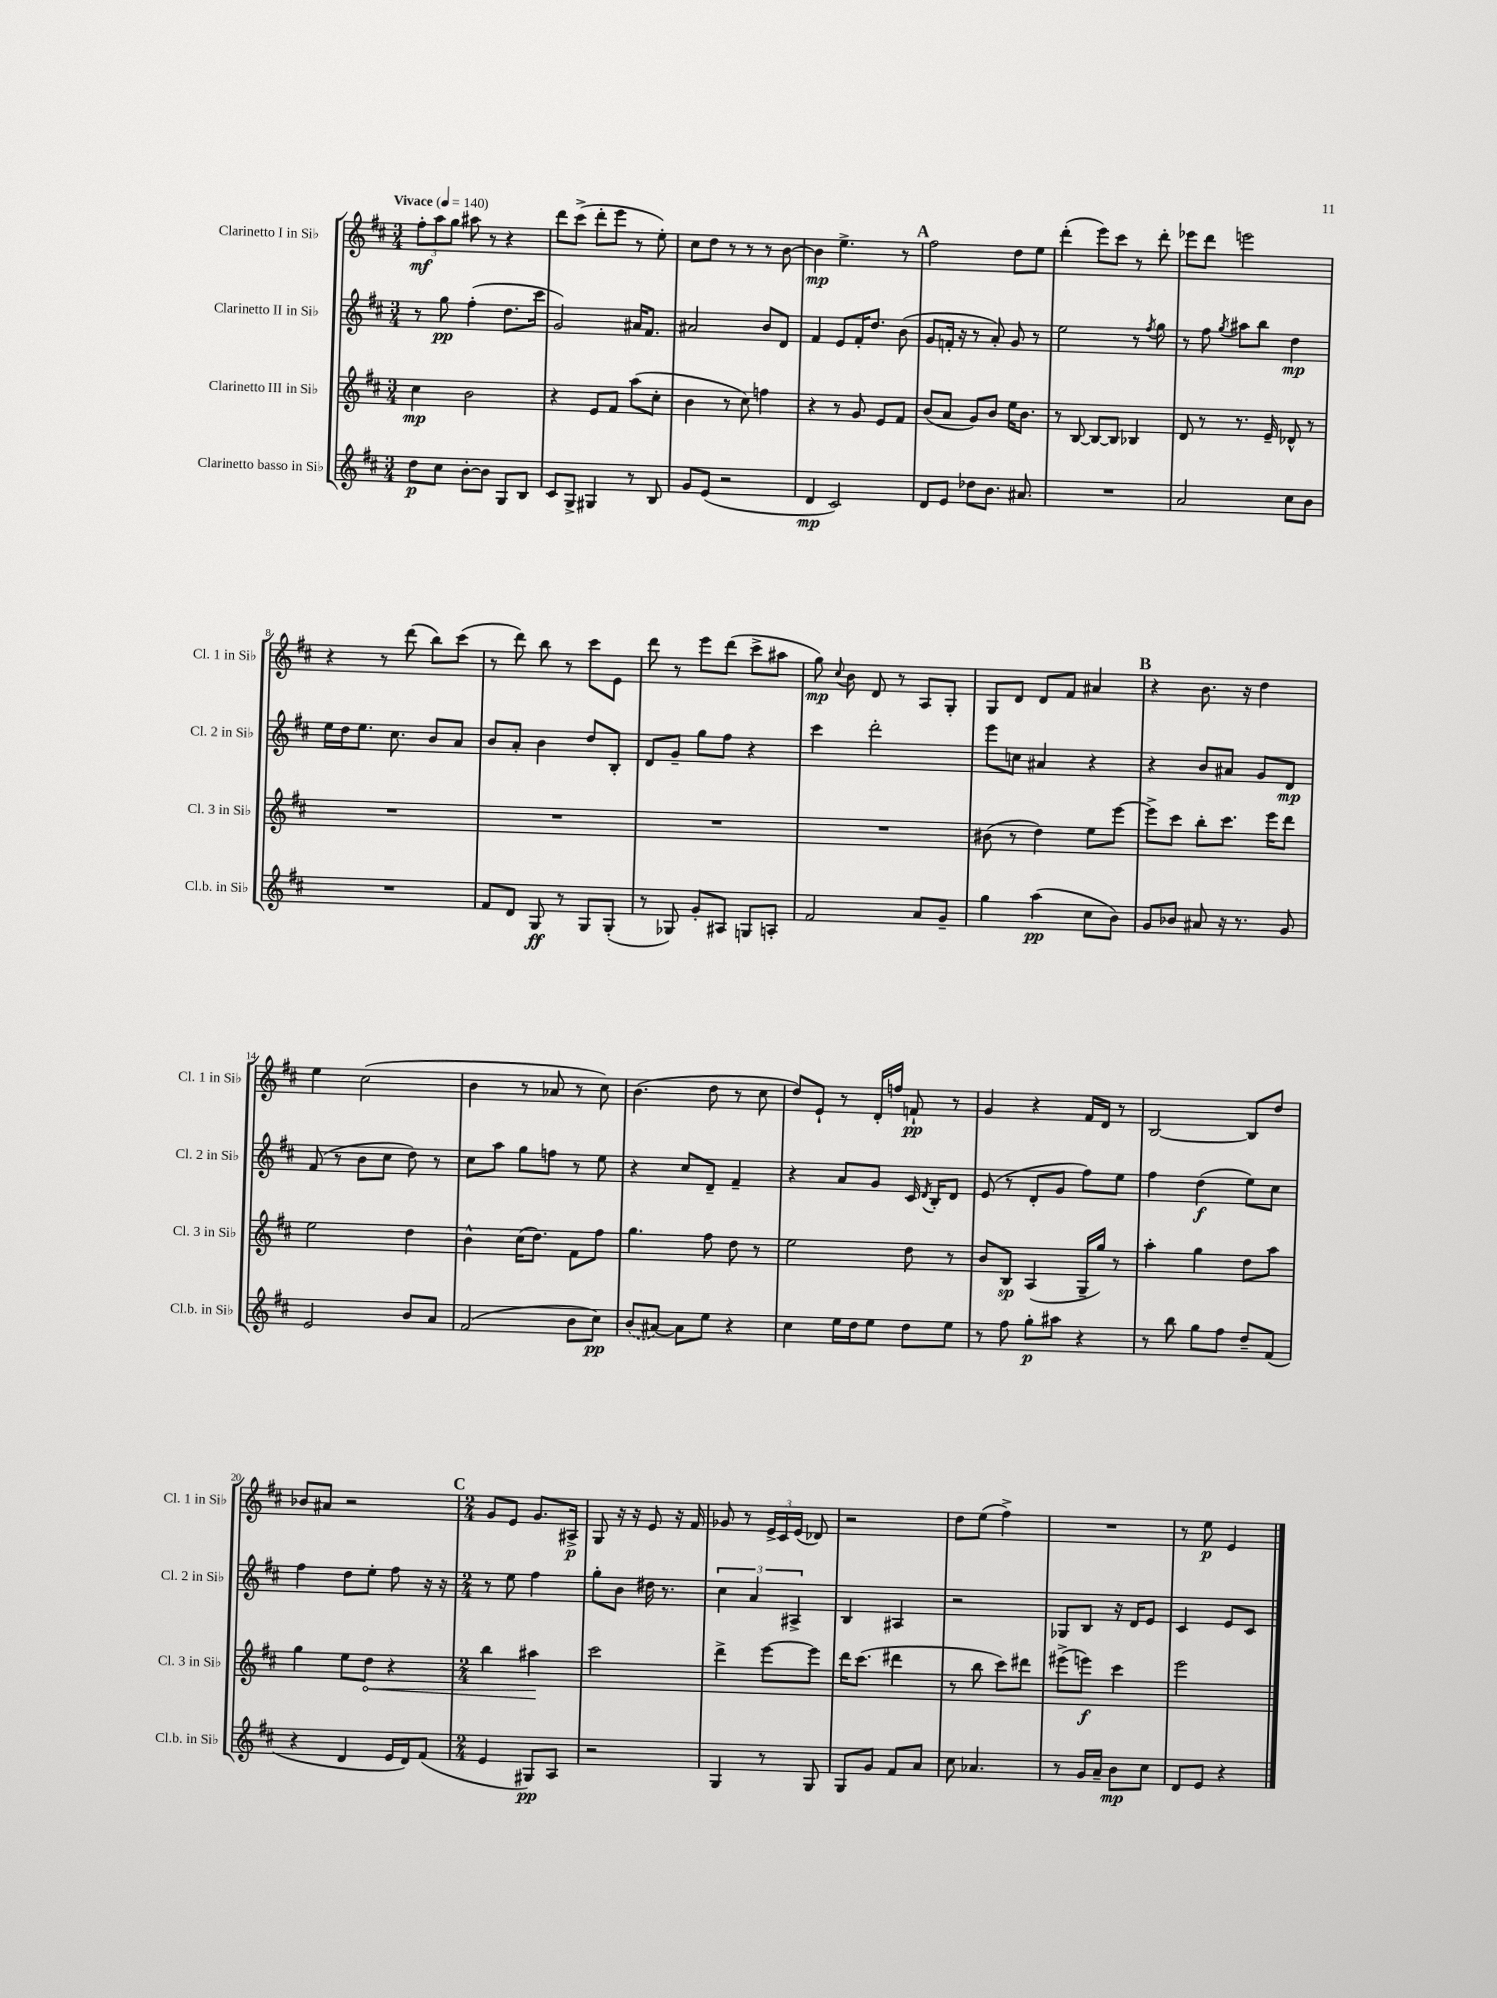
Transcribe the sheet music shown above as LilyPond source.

<<
\new StaffGroup <<
\new Staff = "s0" \with { instrumentName = "Clarinetto I in Sib" shortInstrumentName = "Cl. 1 in Sib" } {
    \clef treble \key d \major \numericTimeSignature \time 3/4 \tempo "Vivace" 4 = 140
    \autoBeamOff \tuplet 3/2 { fis''8[-.\mf a''8 g''8] } ais''8 r8 r4 |
    d'''8[ cis'''8]->( d'''8[-. e'''8] r8 e''8-.) |
    cis''8[ d''8] r8 r8 r8 b'8~ |
    b'4\mp e''4.-> r8 |
    \mark \markup { \bold "A" } fis''2 d''8[ e''8] |
    d'''4-.( e'''8[) cis'''8] r8 d'''8-. |
    ees'''8[ d'''8] e'''2 |
    r4 r8 d'''8( b''8[) cis'''8]( |
    r8 d'''8) b''8 r8 cis'''8[ e'8] |
    d'''8 r8 e'''8[ d'''8]( cis'''8[-> ais''8] |
    g''8\mp) \appoggiatura { cis''8 } b'8 d'8 r8 a8[ g8]-. |
    g8[ d'8] d'8[ fis'8] ais'4 |
    \mark \markup { \bold "B" } r4 b'8. r16 d''4 |
    e''4 cis''2( |
    b'4 r8 aes'8 r8 cis''8) |
    b'4.( d''8 r8 cis''8 |
    d''8[) e'8]-! r8 d'16[-. f''16] f'8-!\pp r8 |
    g'4 r4 fis'16[ d'16] r8 |
    b2~ b8[ d''8] |
    bes'8[ ais'8] r2 |
    \mark \markup { \bold "C" } \numericTimeSignature \time 2/4 g'8[ e'8] g'8.[ ais16]->\p |
    g8 r16 r16 e'8 r16 fis'16 |
    ges'8 r8 \tuplet 3/2 { e'16[-> cis'16 e'16]( } des'8) |
    r2 |
    d''8[ e''8]( fis''4->) |
    R2 |
    r8 e''8\p e'4 \bar "|." |
}
\new Staff = "s1" \with { instrumentName = "Clarinetto II in Sib" shortInstrumentName = "Cl. 2 in Sib" } {
    \clef treble \key d \major \numericTimeSignature \time 3/4
    \autoBeamOff r8 g''8\pp fis''4-.( d''8.[ cis'''16] |
    g'2) ais'16[ fis'8.] |
    ais'2 b'8[ d'8] |
    fis'4 e'8[ fis'16-. d''8.] b'8( |
    \mark \markup { \bold "A" } g'8[ f'16]-. r16 r8 a'8-.) g'8 r8 |
    e''2 r8 \acciaccatura { fis''8 } g''8 |
    r8 fis''8 \acciaccatura { g''8 } ais''8[ b''8] d''4\mp |
    e''16[ d''16 e''8.] cis''8. b'8[ a'8] |
    b'8[ a'8]-. b'4 d''8[ b8]-. |
    d'8[ g'8]-- g''8[ fis''8] r4 |
    cis'''4 d'''2-. |
    e'''8[ c''8] ais'4 r4 |
    \mark \markup { \bold "B" } r4 b'8[ ais'8] g'8[ d'8]\mp |
    fis'8( r8 b'8[ cis''8] d''8) r8 |
    cis''8[ a''8] g''8[ f''8] r8 e''8 |
    r4 cis''8[ d'8]-- fis'4-- |
    r4 a'8[ g'8] cis'16 \acciaccatura { d'8 } b16[-. d'8] |
    e'8( r8 d'8[-. g'8] fis''8[) e''8] |
    fis''4 d''4\f( e''8[) cis''8] |
    fis''4 d''8[ e''8]-. fis''8 r16 r16 |
    \mark \markup { \bold "C" } \numericTimeSignature \time 2/4 r8 e''8 fis''4 |
    g''8[-. b'8] dis''16 r8. |
    \tuplet 3/2 { cis''4 a'4 ais4-> } |
    b4 ais4 |
    r2 |
    ges8[ b8] r16 d'16[ e'8] |
    cis'4 e'8[ cis'8] \bar "|." |
}
\new Staff = "s2" \with { instrumentName = "Clarinetto III in Sib" shortInstrumentName = "Cl. 3 in Sib" } {
    \clef treble \key d \major \numericTimeSignature \time 3/4
    \autoBeamOff cis''4\mp b'2 |
    r4 e'8[ fis'8] a''8[( cis''8]-. |
    b'4 r8 cis''8) f''4 |
    r4 r8 g'8 e'8[ fis'8] |
    \mark \markup { \bold "A" } b'8[( a'8] g'8[) b'8] e''16[ b'8.] |
    r8 b8~ b8[~ b8] bes4 |
    d'8 r8 r8. e'16-- des'8-^ r8 |
    R2. |
    R2. |
    R2. |
    R2. |
    bis'8( r8 d''4) e''8[ e'''8]~ |
    \mark \markup { \bold "B" } e'''8[-> cis'''8] b''8[-. cis'''8.] e'''16[ d'''8] |
    e''2 d''4 |
    b'4-^ cis''16[( d''8.]) fis'8[ fis''8] |
    g''4. fis''8 d''8 r8 |
    e''2 d''8 r8 |
    b'8[ b8]\sp a4( g16[-- g''16]) r8 |
    a''4-. g''4 d''8[ a''8] |
    g''4 e''8[ \once \override Hairpin.circled-tip = ##t d''8]\< r4 |
    \mark \markup { \bold "C" } \numericTimeSignature \time 2/4 b''4 ais''4\! |
    cis'''2 |
    d'''4-> e'''8[~ e'''8] |
    d'''16[ cis'''8.]( dis'''4 |
    r8 b''8 cis'''8[) dis'''8] |
    eis'''8[->( e'''8]\f) cis'''4 |
    e'''2 \bar "|." |
}
\new Staff = "s3" \with { instrumentName = "Clarinetto basso in Sib" shortInstrumentName = "Cl.b. in Sib" } {
    \clef treble \key d \major \numericTimeSignature \time 3/4
    \autoBeamOff d''8[\p cis''8] b'8[~-. b'8] g8[ b8] |
    cis'8[ g8]-> gis4 r8 b8 |
    g'8[ e'8]( r2 |
    d'4\mp cis'2) |
    \mark \markup { \bold "A" } d'8[ e'8] des''8[ b'8.] ais'8. |
    R2. |
    a'2 cis''8[ b'8] |
    R2. |
    fis'8[ d'8] g8\ff r8 g8[ g8]-.( |
    r8 ges8) g'8[-. ais8] g8[ a8]-. |
    fis'2 a'8[ g'8]-- |
    g''4 a''4\pp( cis''8[ b'8]) |
    \mark \markup { \bold "B" } g'8[ bes'8] ais'8 r16 r8. g'8 |
    e'2 b'8[ a'8] |
    fis'2( b'8[ cis''8]\pp) |
    \once \slurDashed b'8[( ais'8]~) ais'8[ e''8] r4 |
    cis''4 e''16[ d''16 e''8] d''8[ e''8] |
    r8 fis''8 g''8[-.\p ais''8] r4 |
    r8 b''8 g''8[ fis''8] d''8[-- fis'8]( |
    r4 d'4 e'16[ d'16) fis'8]( |
    \mark \markup { \bold "C" } \numericTimeSignature \time 2/4 e'4 gis8[\pp) a8] |
    r2 |
    g4 r8 g8 |
    g8[ g'8] fis'8[ a'8] |
    cis''8 aes'4. |
    r8 g'16[ a'16]-- b'8[\mp cis''8] |
    d'8[ e'8] r4 \bar "|." |
}
>>
>>
